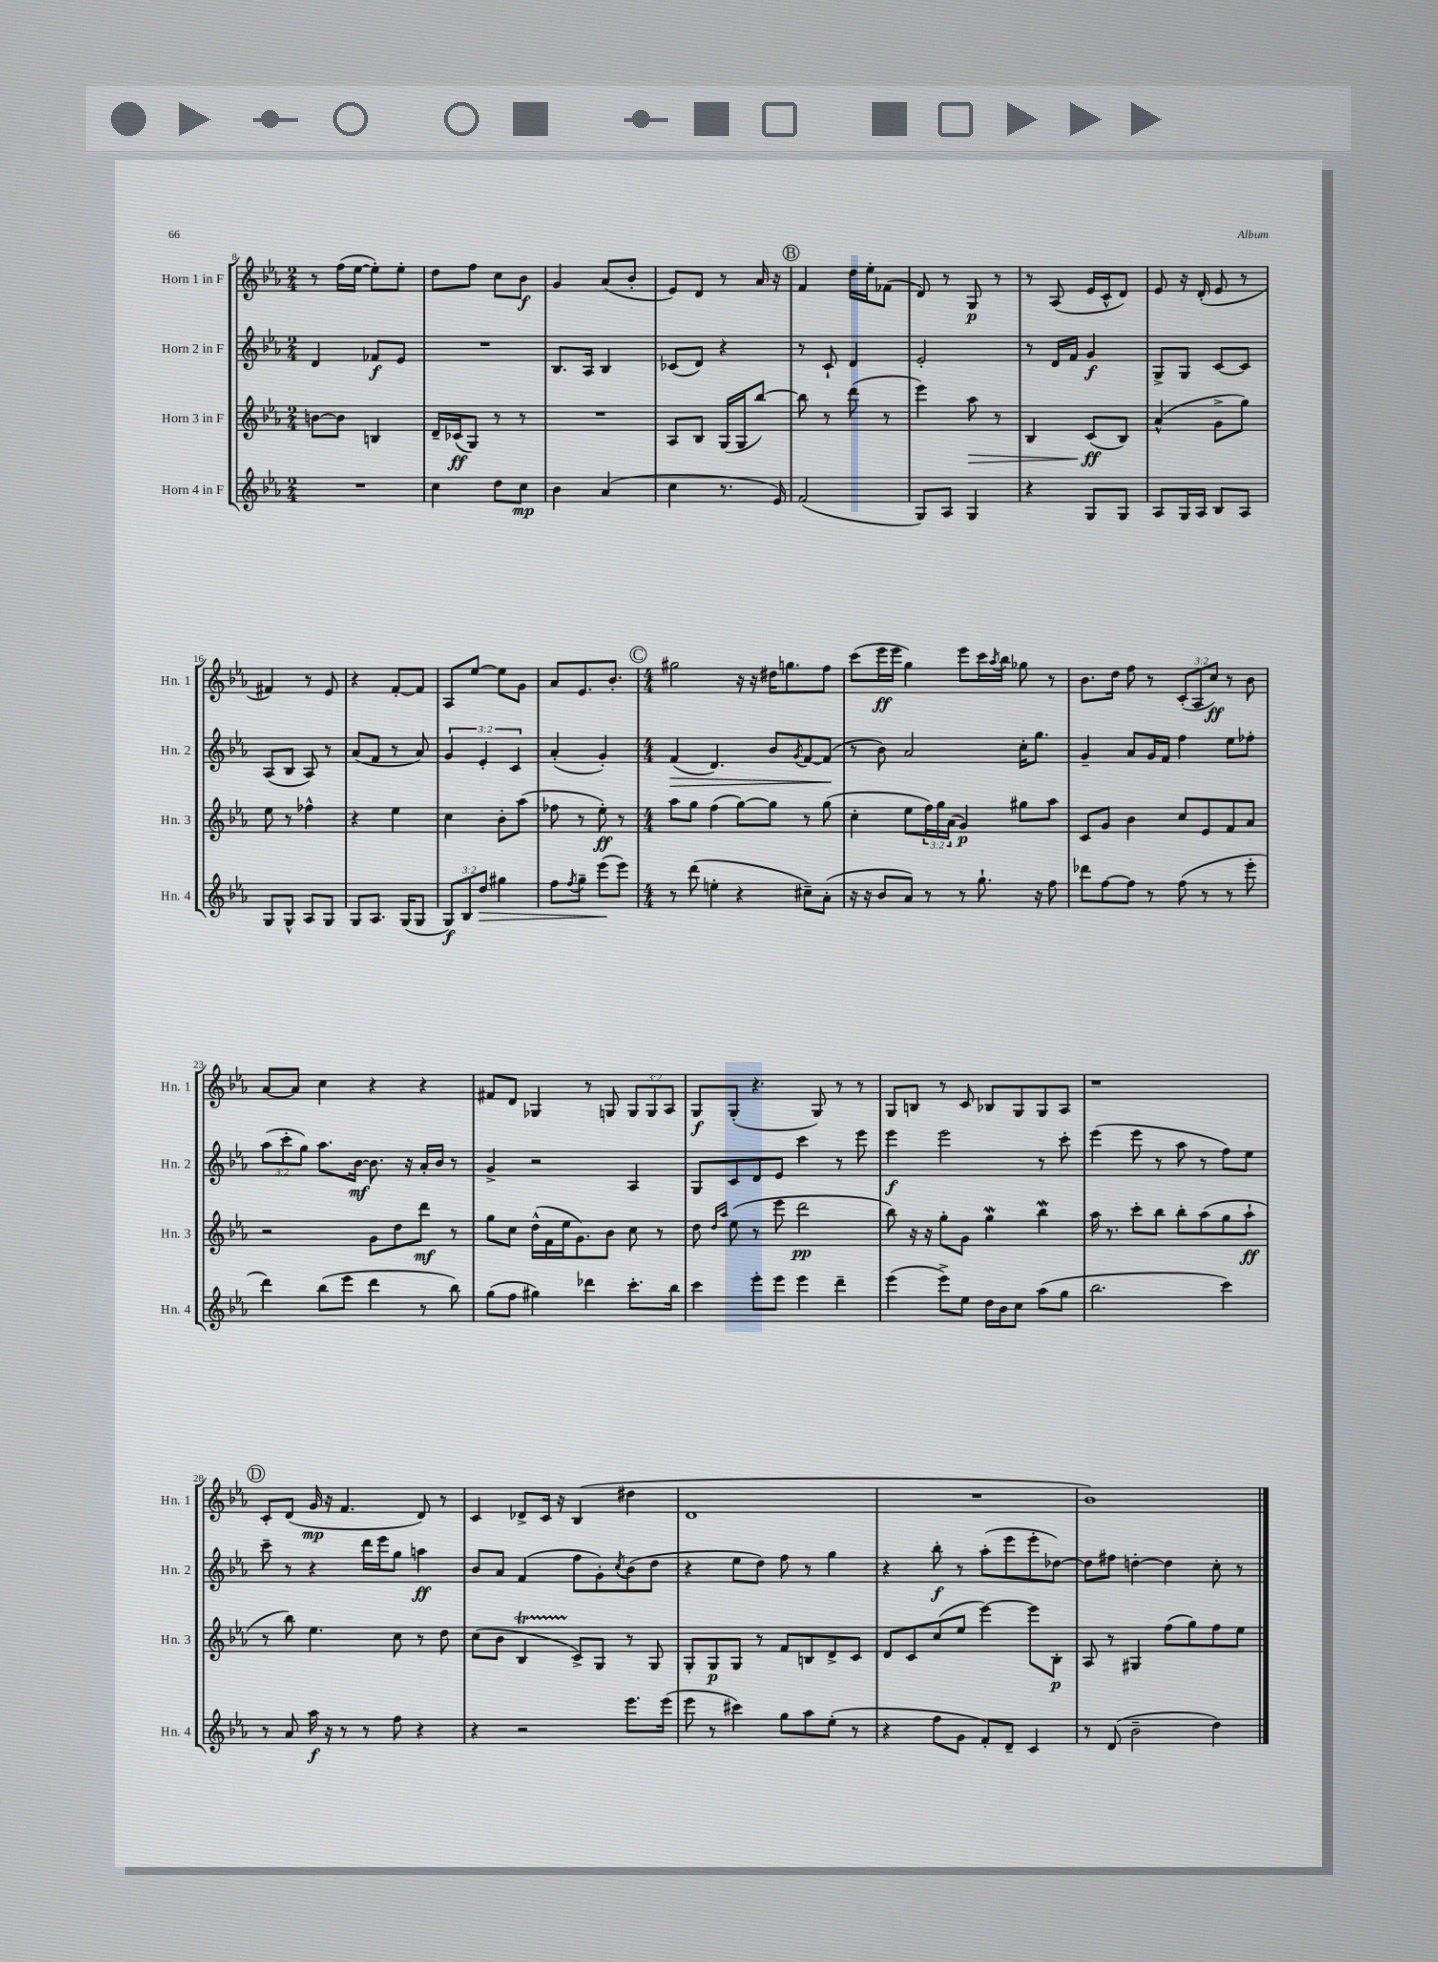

**kern	**kern	**kern	**kern
*staff4	*staff3	*staff2	*staff1
*clefG2	*clefG2	*clefG2	*clefG2
*k[b-e-a-]	*k[b-e-a-]	*k[b-e-a-]	*k[b-e-a-]
*M2/4	*M2/4	*M2/4	*M2/4
2r	[8b	4d	8r
.	8b]	.	(16ff
.	.	.	[16ee-
.	4B	8f-	8ee-'])
.	.	8e-	8ee-'
=	=	=	=
4cc	16d~	2r	8dd
.	(16c-	.	.
.	8G)	.	8ff
8dd	8r	.	8cc
8cc	8r	.	8b-
=	=	=	=
4b-	2r	8.B-	4g
.	.	16A-	.
(4a-	.	4B-	(8a-
.	.	.	8b-'
=	=	=	=
4cc	8A-	(8c-	8e-)
.	8B-	8d)	8d
8.r	(16G	4r	8r
.	16G	.	.
.	[8bb-)	.	16a-
16e-)	.	.	16r
=	=	=	=
(2f	8bb-]	8r	4f
.	8r	8c`	.
.	(8ddd	4d	16dd
.	.	.	16ee-'
.	8r	.	(8f-
=	=	=	=
8G)	4eee-)	2e-'	8d)
8A-	.	.	8r
4G	8aa-	.	8G
.	8r	.	8r
=	=	=	=
4r	4B-	8r	8r
.	.	16d	(8A-
.	.	16f	.
8G	(8c	4g	16e-
.	.	.	16c^^
8G	8B-)	.	8d)
=	=	=	=
8A-	(4a-^^	8G^	8e-
16G	.	8G	16r
16A-	.	.	(16d'
8B-	8g^	[8c	8e-
8A-	8gg)	8c]	8r
=	=	=	=
8G	8ee-	(8A-	4f#)
8G^^	8r	8B-	.
8A-	4ff-^^	8A-)	8r
8G	.	8r	8e-
=	=	=	=
8G	4r	(8a-	4r
8.A-	.	8f	.
.	4ee-	8r	[8f'
(16G	.	.	.
8G	.	8a-)	8f]
=	=	=	=
12G)	4cc	6g	8A-
12B-	.	.	.
.	.	.	[8ee-
12dd	.	6e-'	.
4gg#	8b-'	.	8ee-]
.	.	6c	.
.	(8aa-	.	8g
=	=	=	=
8ff	8ff-	(4a-'	8a-
8qff	.	.	.
8gg~	8r	.	8.e-
(8eee-	8ee-')	4g')	.
.	.	.	8.b-'
8eee-)	8r	.	.
=	=	=	=
*M4/4	*M4/4	*M4/4	*M4/4
8r	8aa-	(4f	2gg#
(8ddd	8gg	.	.
4ee'	(4ff	4.d)	.
4r	[8gg)	.	16r
.	.	.	16r
.	8gg]	8b-	16dd#
.	.	.	8.gg
.	.	8qg	.
8cc#~)	8r	[8f	.
(8a-'	(8gg	(8f]	8ff
=	=	=	=
16r	4cc'	8r	(8ccc
16r	.	.	.
8b-	.	8b-)	16eee-
.	.	.	16eee-
8a-)	8ee-	2a-	4gg)
8r	24ff)	.	.
.	24gg	.	.
.	(24a-	.	.
8r	4g)	.	8eee-
8.gg`	.	.	16ccc
.	.	.	8qaa-
.	.	.	16bb-
.	8gg#	16cc'	8gg-
16r	.	8.gg	.
8ff	8aa-	.	8r
=	=	=	=
8ddd-	8c	4g~	8.b-
[8ff	8g	.	.
.	.	.	16dd
8ff]	4b-	8a-	8ff
8r	.	16g	8r
.	.	16f	.
(8ff	8cc	4ff	(12c'
.	.	.	12A-
8r	8e-	.	.
.	.	.	12cc)
8r	8f	8ee-	8r
8eee-'	8a-	8ff-'	8b-
=	=	=	=
4ddd)	2r	(12aa-	[8a-
.	.	12ccc'	.
.	.	.	8a-]
.	.	12gg)	.
(8bb-	.	8.aa-	4cc
8eee-	.	.	.
.	.	[16b-	.
4ddd	8g	8.b-]	4r
.	8dd	.	.
.	.	16r	.
8r	8ddd	16a-'	4r
.	.	16b-	.
8bb-)	8r	8r	.
=	=	=	=
(8gg	8gg	4g^	8f#
8ff	8cc	.	8d
4gg#)	(16dd^^	2r	4G-
.	16f	.	.
.	16ee-	.	.
.	8.g)	.	.
4ddd-	.	.	8r
.	8b-	.	8G
8.ccc'	8cc	4A-	12G
.	.	.	12G
.	8r	.	.
.	.	.	12A-
16bb-	.	.	.
=	=	=	=
4ccc	8dd	8G	8G
.	16qqdd	.	.
.	16qqaa-	.	.
.	(8ee-	8c	(8G'
8eee-'	8r	8d	4.r
8eee-	8eee-	8e-	.
4eee-	2ddd	4ccc	.
.	.	.	8G)
4ddd~	.	8r	8r
.	.	8eee-	8r
=	=	=	=
(4eee-	8bb-)	4eee-	8G
.	16r	.	8B
.	16r	.	.
8eee-^)	8gg'	2eee-	8r
8ee-	8g	.	8c
16dd	4gg	.	8B-
16b-	.	.	.
8cc	.	.	8G
(8aa-	4bb-	8r	8G
8gg	.	8ccc'	8A-
=	=	=	=
2.bb-	16aa-	(4eee-	1r
.	8.r	.	.
.	8ccc'	8eee-	.
.	8bb-	8r	.
.	8bb-'	8aa-	.
.	(8aa-	8r	.
4ccc)	8gg	8ff)	.
.	8aa-`	8ee-	.
=	=	=	=
8r	8r	8ccc~	8c'
8a-	8bb-)	8r	(8d
16aa-	4.ee-	4r	16g
16r	.	.	16r
8r	.	.	4.f
8r	.	16ddd	.
.	.	16eee-	.
8ff	8cc	8gg	.
4r	8r	4aa	8d)
.	8dd	.	8r
=	=	=	=
4r	(8cc	8b-	4c
.	8b-	8a-	.
2r	4B-	(4f	8d-^
.	.	.	16c
.	.	.	16r
.	8c^)	8ff	(4B-
.	8G	8g')	.
.	.	8qcc	.
8.eee-	8r	(8b-	4dd#
.	8G	8dd	.
(16eee-	.	.	.
=	=	=	=
8eee-	8G'	4r	1d
8r	8G	.	.
4ccc#)	8G	8ee-	.
.	8r	8dd)	.
8gg	8f	8ff	.
8aa-	8B	8r	.
(8ee-'	8d^	4gg	.
8r	8c	.	.
=	=	=	=
4r	8d	4r	1r
.	8c	.	.
8ff	(8cc	8bb-'	.
8g	8ee-	8r	.
8f')	[4eee-)	(8aa-'	.
8d~	.	8eee-	.
4c	8eee-]	8eee-'	.
.	8B-'	[8dd-)	.
=	=	=	=
8r	8A-	8dd-]	1b-)
(8d	8r	8ff#	.
2b-~	4G#	[4dd'	.
.	(8ff	4dd]	.
.	8gg)	.	.
4dd)	8ff	8cc'	.
.	8ee-	8r	.
==	==	==	==
*-	*-	*-	*-
